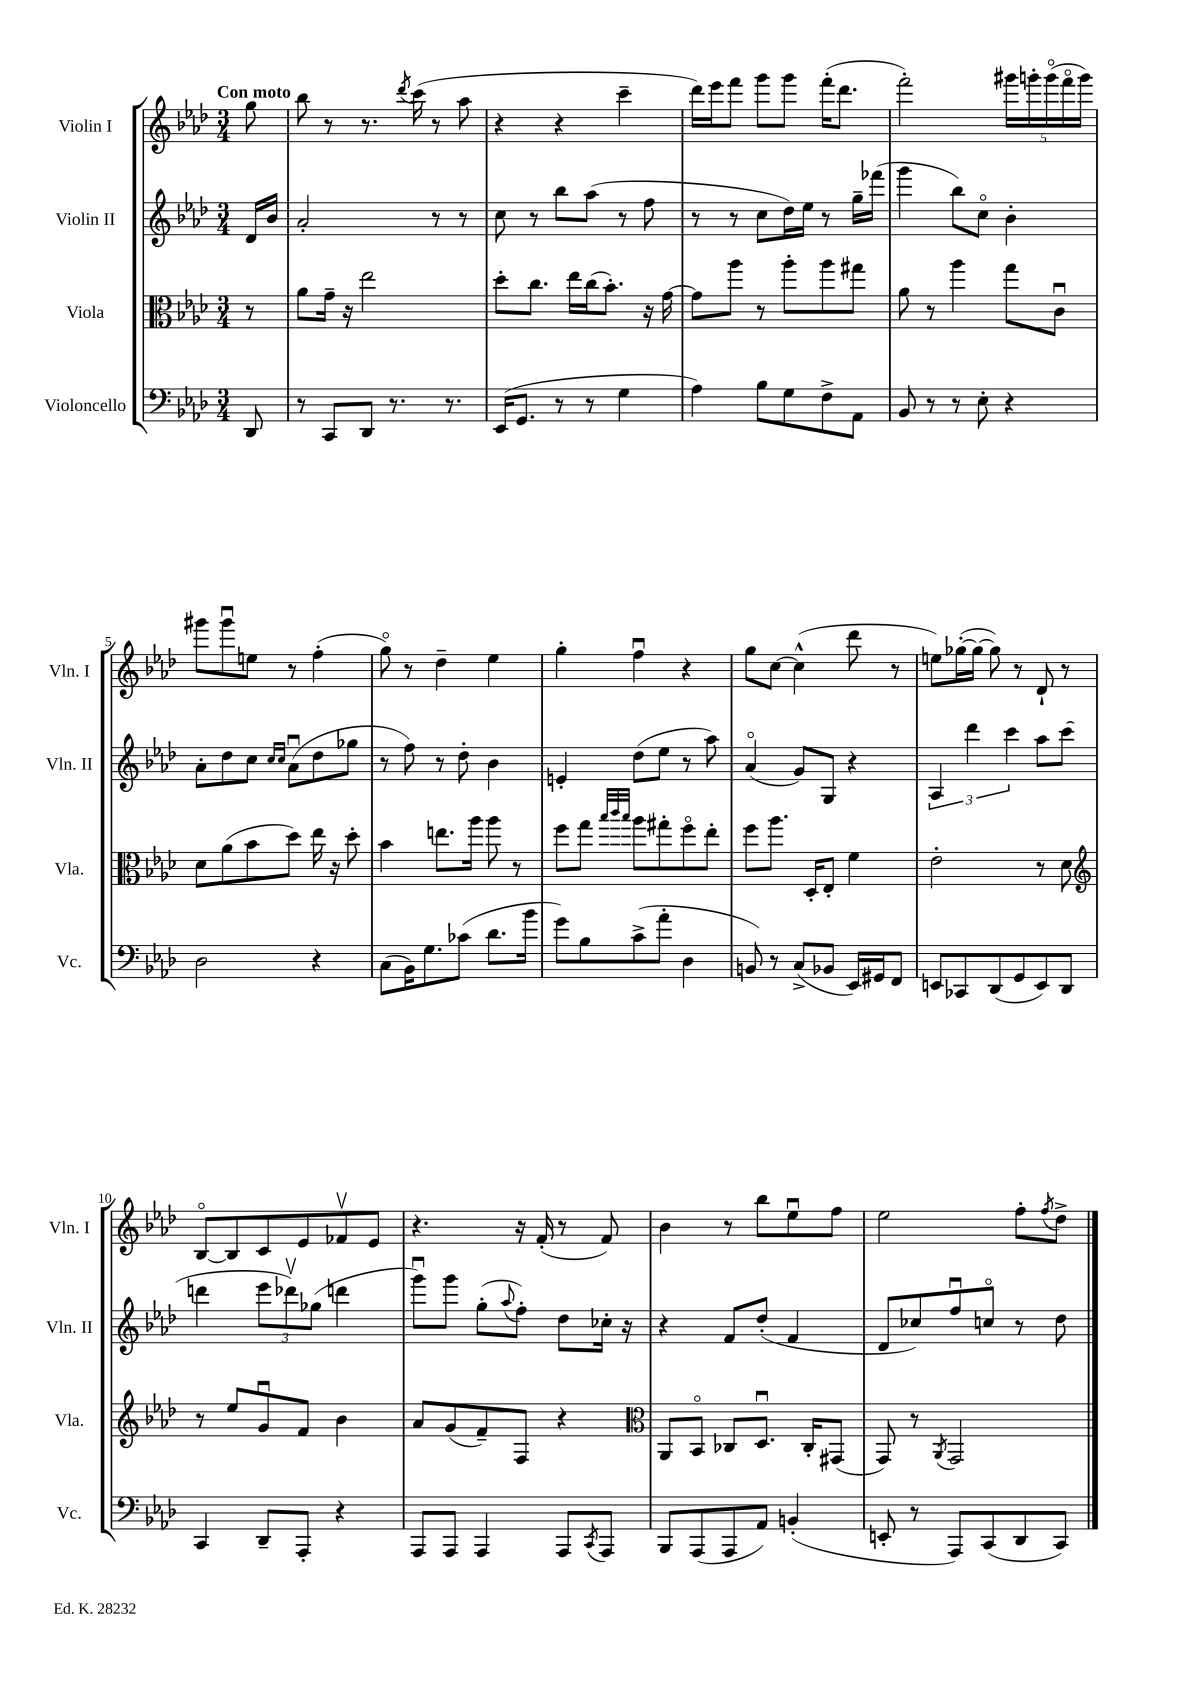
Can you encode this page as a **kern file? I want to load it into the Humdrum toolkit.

**kern	**kern	**kern	**kern
*staff4	*staff3	*staff2	*staff1
*clefF4	*clefC3	*clefG2	*clefG2
*k[b-e-a-d-]	*k[b-e-a-d-]	*k[b-e-a-d-]	*k[b-e-a-d-]
*M3/4	*M3/4	*M3/4	*M3/4
8DD-	8r	16d-	8gg
.	.	16b-	.
=	=	=	=
8r	8a-	2a-'	8bb-
8CC	16g~	.	8r
.	16r	.	.
8DD-	2ee-	.	8.r
8.r	.	.	.
.	.	.	8qddd-
.	.	.	(16ccc
.	.	8r	8r
8.r	.	.	.
.	.	8r	8aa-
=	=	=	=
(16EE-	8dd-'	8cc	4r
8.GG	.	.	.
.	8.cc	8r	.
8r	.	8bb-	4r
.	16ee-	.	.
8r	(16cc	(8aa-	.
.	8.b-')	.	.
4G	.	8r	4ccc~
.	16r	8ff	.
.	[16g	.	.
=	=	=	=
4A-)	8g]	8r	16ddd-)
.	.	.	16eee-
.	8aa-	8r	8fff
8B-	8r	8cc	8ggg
8G	8aa-'	16dd-)	8ggg
.	.	16ee-	.
8F^	8aa-	8r	(16fff'
.	.	.	8.ddd-
8AA-	8gg#	16gg~	.
.	.	(16fff-	.
=	=	=	=
8BB-	8a-	4ggg	2fff')
8r	8r	.	.
8r	4aa-	8bb-)	.
8E-'	.	8cco	.
4r	8gg	4b-'	20ggg#
.	.	.	20ggg'
.	.	.	(20gggo
.	8cu	.	.
.	.	.	20fffo
.	.	.	20ggg)
=	=	=	=
2D-	8d-	8a-'	8ggg#
.	(8a-	8dd-	8ggg#u
.	8b-	8cc	8ee
.	.	16qqcc	.
.	.	16qqcc	.
.	8dd-)	(8a-u	8r
4r	16ee-	8dd-	(4ff'
.	16r	.	.
.	8dd-'	8gg-	.
=	=	=	=
(8C	4b-	8r	8ggo)
16BB-)	.	8ff)	8r
8.G	.	.	.
.	8.ee	8r	4dd-~
(8c-	.	8dd-'	.
.	16aa-	.	.
8.d-	8aa-	4b-	4ee-
.	8r	.	.
16b-	.	.	.
=	=	=	=
8g)	8ff	4e'	4gg'
8B-	8gg	.	.
.	32qqbb-	.	.
.	32qqccc	.	.
.	32qqbb-	.	.
(8c^	8aa-	(8dd-	4ffu
8a-'	8gg#'	8ee-	.
4D-	8ffo	8r	4r
.	8ee-'	8aa-)	.
=	=	=	=
8BB)	8ff	(4a-o	8gg
8r	8.aa-	.	[8cc
(8C^	.	8g)	(4cc^^]
.	16D-'	.	.
8BB-	8E-'	8G	.
16EE-)	4f	4r	8ddd-
16GG#	.	.	.
8FF	.	.	8r
=	=	=	=
8EE	2e-'	6A-	8ee)
8CC-	.	.	([16gg-'
.	.	6ddd-	.
.	.	.	16gg-_
(8DD-	.	.	8gg-])
.	.	6ccc	.
8GG	.	.	8r
8EE)	8r	8aa-	8d-`
8DD-	8d-	(8ccc	8r
=	=	=	=
*	*clefG2	*	*
4CC	8r	4ddd	[8B-o
.	8ee-	.	8B-]
8DD-~	8gu	12eee-	8c
.	.	12ddd-v)	.
8AAA-'	8f	.	8e-
.	.	(12gg-	.
4r	4b-	4ddd	8f-v
.	.	.	8e-
=	=	=	=
8AAA-	8a-	8gggu)	4.r
8AAA-	(8g	8ggg	.
4AAA-	8f~)	(8gg'	.
.	.	8qqaa-	.
.	8F	8ff')	16r
.	.	.	(16f'
8AAA-	4r	8dd-	8r
8qCC	.	.	.
8AAA-	.	16cc-'	8f)
.	.	16r	.
=	=	=	=
*	*clefC3	*	*
8BBB-	8AA-	4r	4b-
(8AAA-	8BB-o	.	.
8AAA-	8C-	8f	8r
8AA-)	8.D-u	(8dd-'	8bb-
(4BB'	.	4f	8ee-u
.	16C-'	.	.
.	(8GG#	.	8ff
=	=	=	=
8EE'	8GG)	8d-	2ee-
8r	8r	8cc-)	.
.	8qAA-	.	.
8AAA-)	2GG	8ffu	.
(8CC	.	8cco	.
8DD-	.	8r	8ff'
.	.	.	8qff
8CC)	.	8dd-	8dd-^
==	==	==	==
*-	*-	*-	*-
